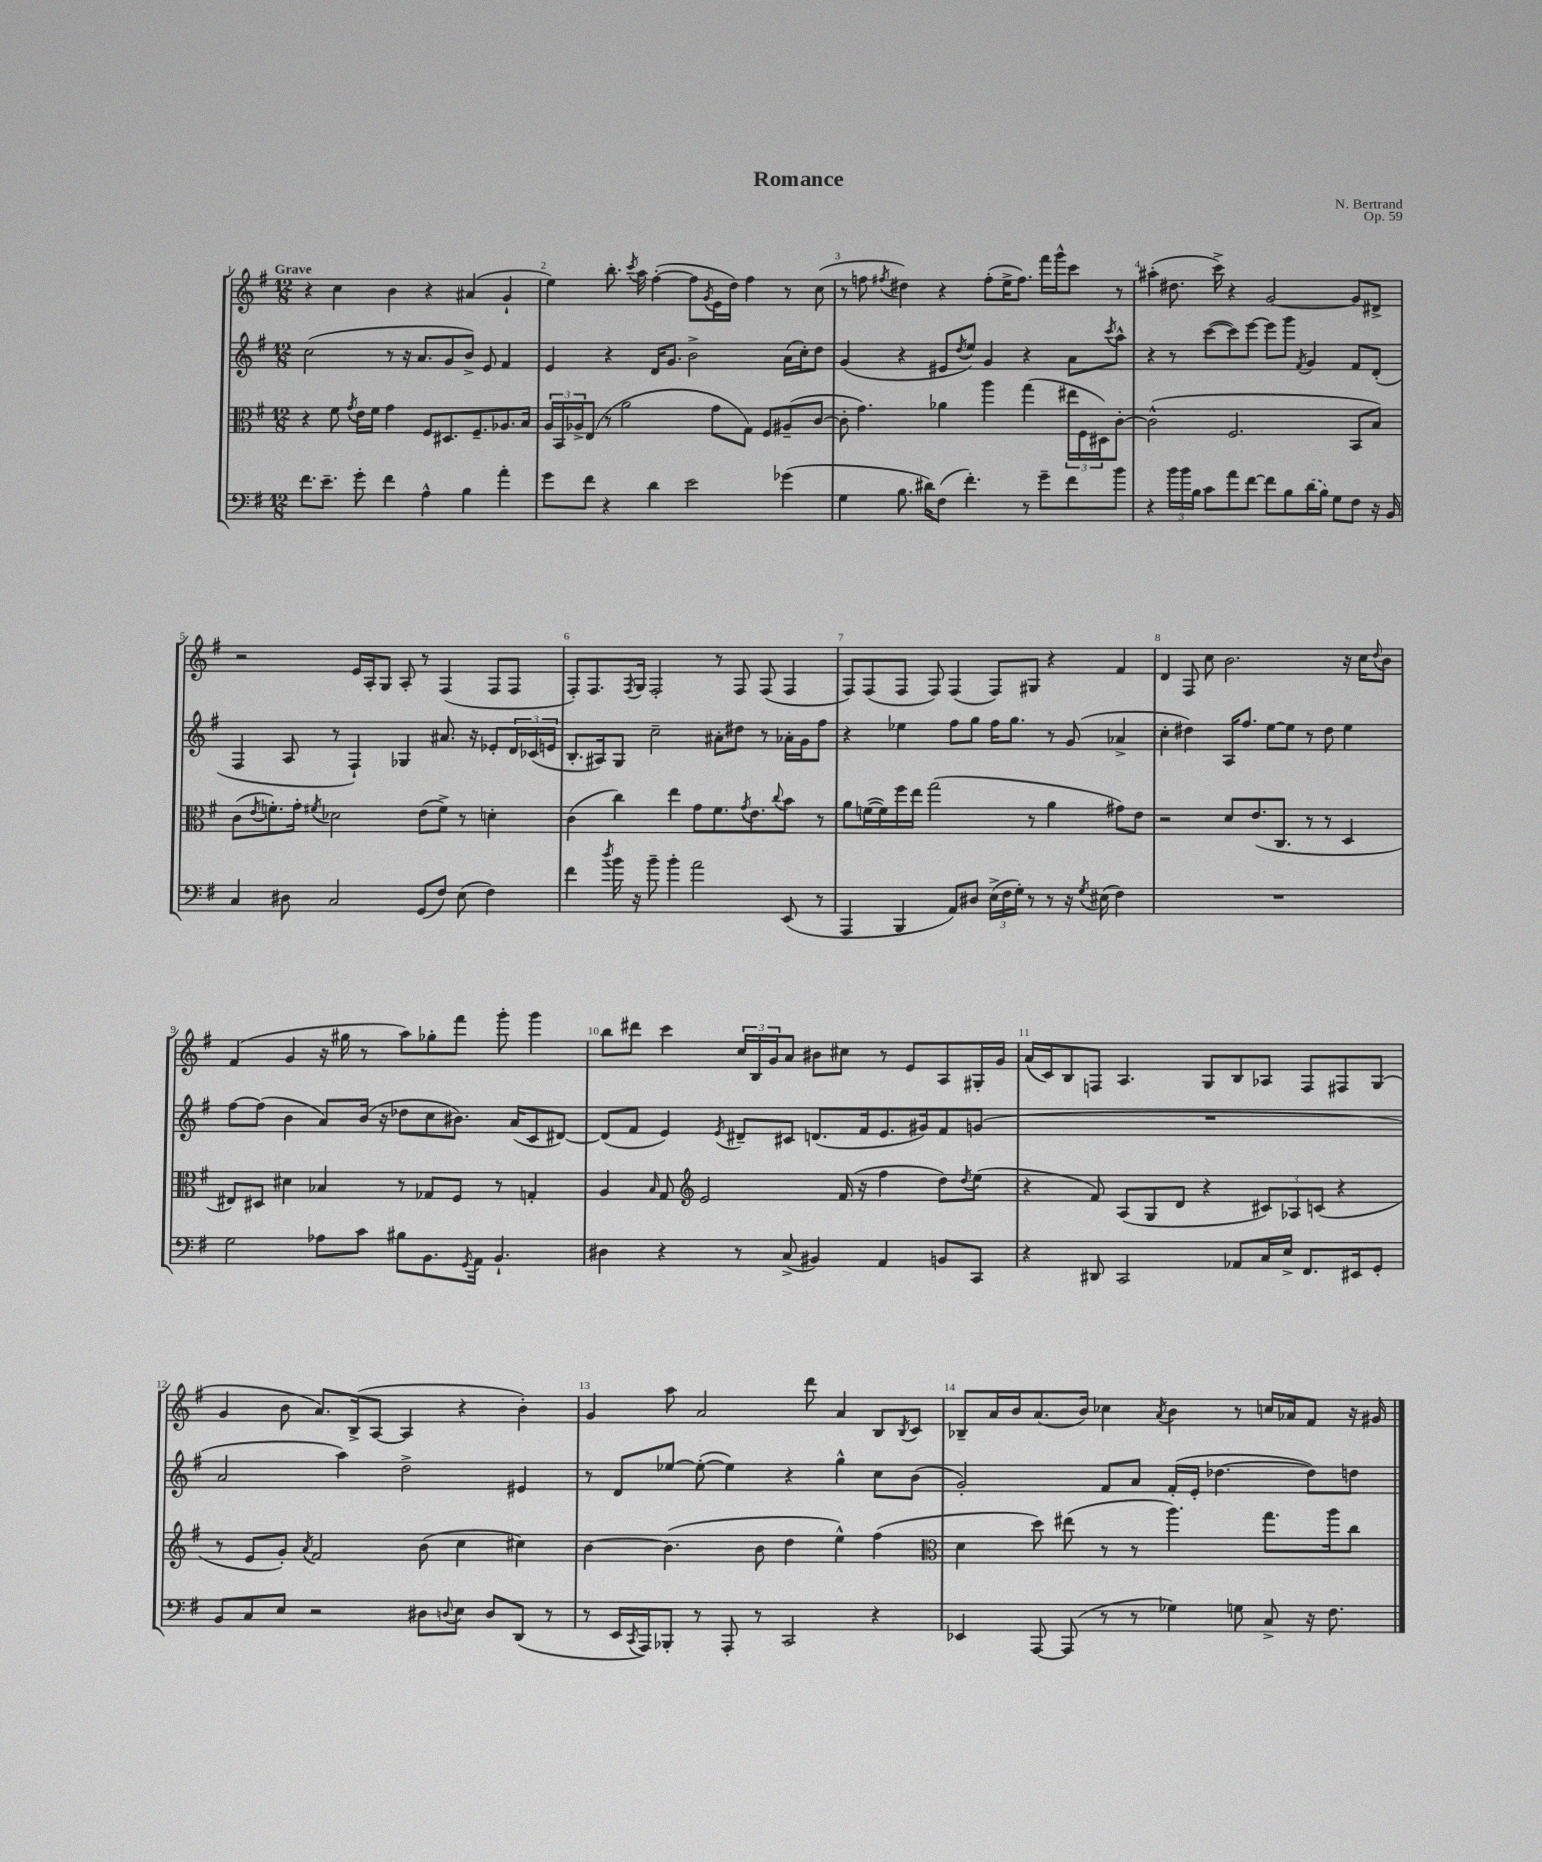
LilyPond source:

\header { title = "Romance" composer = "N. Bertrand" opus = "Op. 59" }
<<
\new StaffGroup <<
\new Staff = "s0" {
    \clef treble \key g \major \numericTimeSignature \time 12/8 \tempo "Grave"
    r4 c''4 b'4 r4 ais'4( g'4-! |
    e''4) b''8.-. \acciaccatura { c'''8 } a''16 fis''4~-.( fis''8 \acciaccatura { g'8 } e'16 d''16) fis''4 r8 c''8( |
    r8 f''8 \acciaccatura { fis''8 } dis''4) r4 fis''8-.( e''16-> fis''8.) fis'''16 g'''16-^ c'''8 r8 |
    ais''4-.( dis''8. c'''16->) r4 g'2~ g'8 dis'8-> |
    r2 e'16 a16-. g8 a8-. r8 fis4( fis8 fis8 |
    fis8-.) fis8. \acciaccatura { fis8 } g16 fis2-. r8 fis8 fis8( fis4 |
    fis8) fis8( fis8 fis8) fis4( fis8) gis8 r4 fis'4 |
    d'4 fis8 c''8 b'2. r16 c''16 \appoggiatura { d''8 } b'8 |
    fis'4( g'4 r16 gis''16 r8 a''8) ges''8-. fis'''8 g'''8-. g'''4 |
    b''8 dis'''8 c'''4 \tuplet 3/2 { c''16 b16 g'16 } a'8 bis'8 cis''8 r8 e'8 a8 gis16-. g'16 |
    a'16( c'16) b8 f8 a4. g8 b8 aes8 f8 fis8 g8( |
    g'4 b'8 a'8.) b16->( a8~ a4 r4 b'4-.) |
    g'4 a''8 a'2 d'''8 a'4 b8 \acciaccatura { b8 } c'8 |
    bes8-- a'16 b'16 a'8.( b'16) ces''4 \acciaccatura { a'8 } b'4 r8 c''16 aes'16 fis'8 r16 gis'16 \bar "|." |
}
\new Staff = "s1" {
    \clef treble \key g \major \numericTimeSignature \time 12/8
    c''2( r8 r16 a'8. g'8 b'8->) e'8 fis'4 |
    e'4 r4 d'16 g'8. b'2-> a'16( c''16-.) d''8 |
    g'4( r4 eis'8 \acciaccatura { d''8 } e''8) g'4 r4 a'8 \acciaccatura { c'''8 } a''8-^ |
    r4 r8 c'''8~( c'''8) e'''8~ e'''8 g'''8 \acciaccatura { fis'8 } g'4 fis'8 d'8-.( |
    fis4 a8 r8 fis4-!) ges4 ais'8. r16 ees'8-. \tuplet 3/2 { d'16 ces'16( e'16 } |
    b8.-. ais16) g8 c''2-- ais'8-. dis''8 r8 aes'16-. g'16 fis''8 |
    r4 ees''4 fis''8 g''8 fis''16 g''8. r8 g'8( aes'4-> |
    c''4-. dis''4) a16 fis''8. e''8~ e''8 r8 dis''8 e''4 |
    fis''8~ fis''8( b'4 a'8) b'16( r16 des''8 c''8 bis'8.) a'16( c'8 dis'8~) |
    dis'8( fis'8 e'4) \acciaccatura { e'8 } dis'8-- cis'8 d'8.( fis'16 e'8. gis'16) fis'8 g'8( |
    R1. |
    a'2 a''4) d''2-> eis'4 |
    r8 d'8 ees''8~ ees''8~-.( ees''4) r4 g''4-^ c''8 b'8( |
    g'2-.) fis'8 a'8 fis'16-.( e'16-. des''4.~ des''8) d''8 \bar "|." |
}
\new Staff = "s2" {
    \clef alto \key g \major \numericTimeSignature \time 12/8
    r4 fis'8 \acciaccatura { g'8 } e'16 fis'16 g'4 fis8 dis8. fis8.-- aes8. b16 |
    \tuplet 3/2 { a16 b,16 aes16-> } e8( r8 a'2 g'8 g8) fis8 ais8--( c'8~ |
    c'8-. g'4.) aes'4 a''4 g''4( \tuplet 3/2 { eis''16 fis16 dis16) } c'8~-. |
    c'2-^( fis2. b,8 b8) |
    c'8( \acciaccatura { e'8 } f'8.-.) g'16-. \acciaccatura { fis'8 } des'2 e'8( fis'8->) r8 d'4-. |
    c'4( c''4) e''4 g'8 fis'8. \acciaccatura { g'8 } e'8. \appoggiatura { c''8 } b'8 r8 |
    a'8 f'16~( f'16) fis''16 e''16 g''2( r8 a'4 gis'8) e'8 |
    r2 d'8 e'8.( c8. r8 r8 d4 |
    eis8) dis8 dis'4 bes4 r8 ges8 fis8 r8 g4-. |
    a4 \grace { b16 } g8 \clef treble e'2 fis'16( r16 fis''4 d''8) \acciaccatura { d''8 } e''8( |
    r4 fis'8) a8( g8 d'8 r4 \tuplet 3/2 { cis'8) aes8 c'8( } r4 |
    r8 e'8 g'8-.) \acciaccatura { a'8 } fis'2 b'8( c''4 cis''4) |
    b'4~ b'4.( b'8 d''4 e''4-^) fis''4( |
    \clef alto d'4 d''8) eis''8( r8 r8 a''4.) g''8. a''16 c''8 \bar "|." |
}
\new Staff = "s3" {
    \clef bass \key g \major \numericTimeSignature \time 12/8
    fis'8. e'8.-- g'8-. fis'4 a4-^ b4 a'4-. |
    g'8 fis'8 r4 d'4 e'2 ges'4( |
    g4 b8. dis'16) fis8( fis'4.-.) r8 g'8-- fis'8 b'8 |
    r4 \tuplet 3/2 { b'16 b'16 b16 } c'8 a'8 fis'8~ fis'8 b8 \once \slurDashed d'16( b16) g8 fis8 r16 b,16 |
    c4 dis8 c2 g,8( fis8) e8( fis4) |
    fis'4 \acciaccatura { d''8 } b'16 r16 b'8-- b'4-. a'2 e,8( r8 |
    a,,4 b,,4 a,8) dis8 \tuplet 3/2 { e16->( fis16 g16-.) } r8 r8 r16 \acciaccatura { g8 } eis16( fis4) |
    R1. |
    g2 aes8 c'8 bis8 b,8. \acciaccatura { g,8 } a,16 b,4.-! |
    dis4 r4 r8 c8->( bis,4) a,4 b,8 c,8 |
    r4 dis,8 c,2 aes,8 c16 e16-> fis,8. eis,16 g,8-. |
    b,8 c8 e8 r2 dis8 \appoggiatura { d8 } e8 d8 d,8( r8 |
    r8 e,16 \acciaccatura { c,8 } a,,16) bes,,8-. r8 a,,8-. r8 c,2 r4 |
    ees,4 a,,8~ a,,8( r8 r8 ges4) g8 c8-> r16 fis8. \bar "|." |
}
>>
>>
\layout { \context { \Score \override BarNumber.break-visibility = ##(#f #t #t) barNumberVisibility = #all-bar-numbers-visible } }
